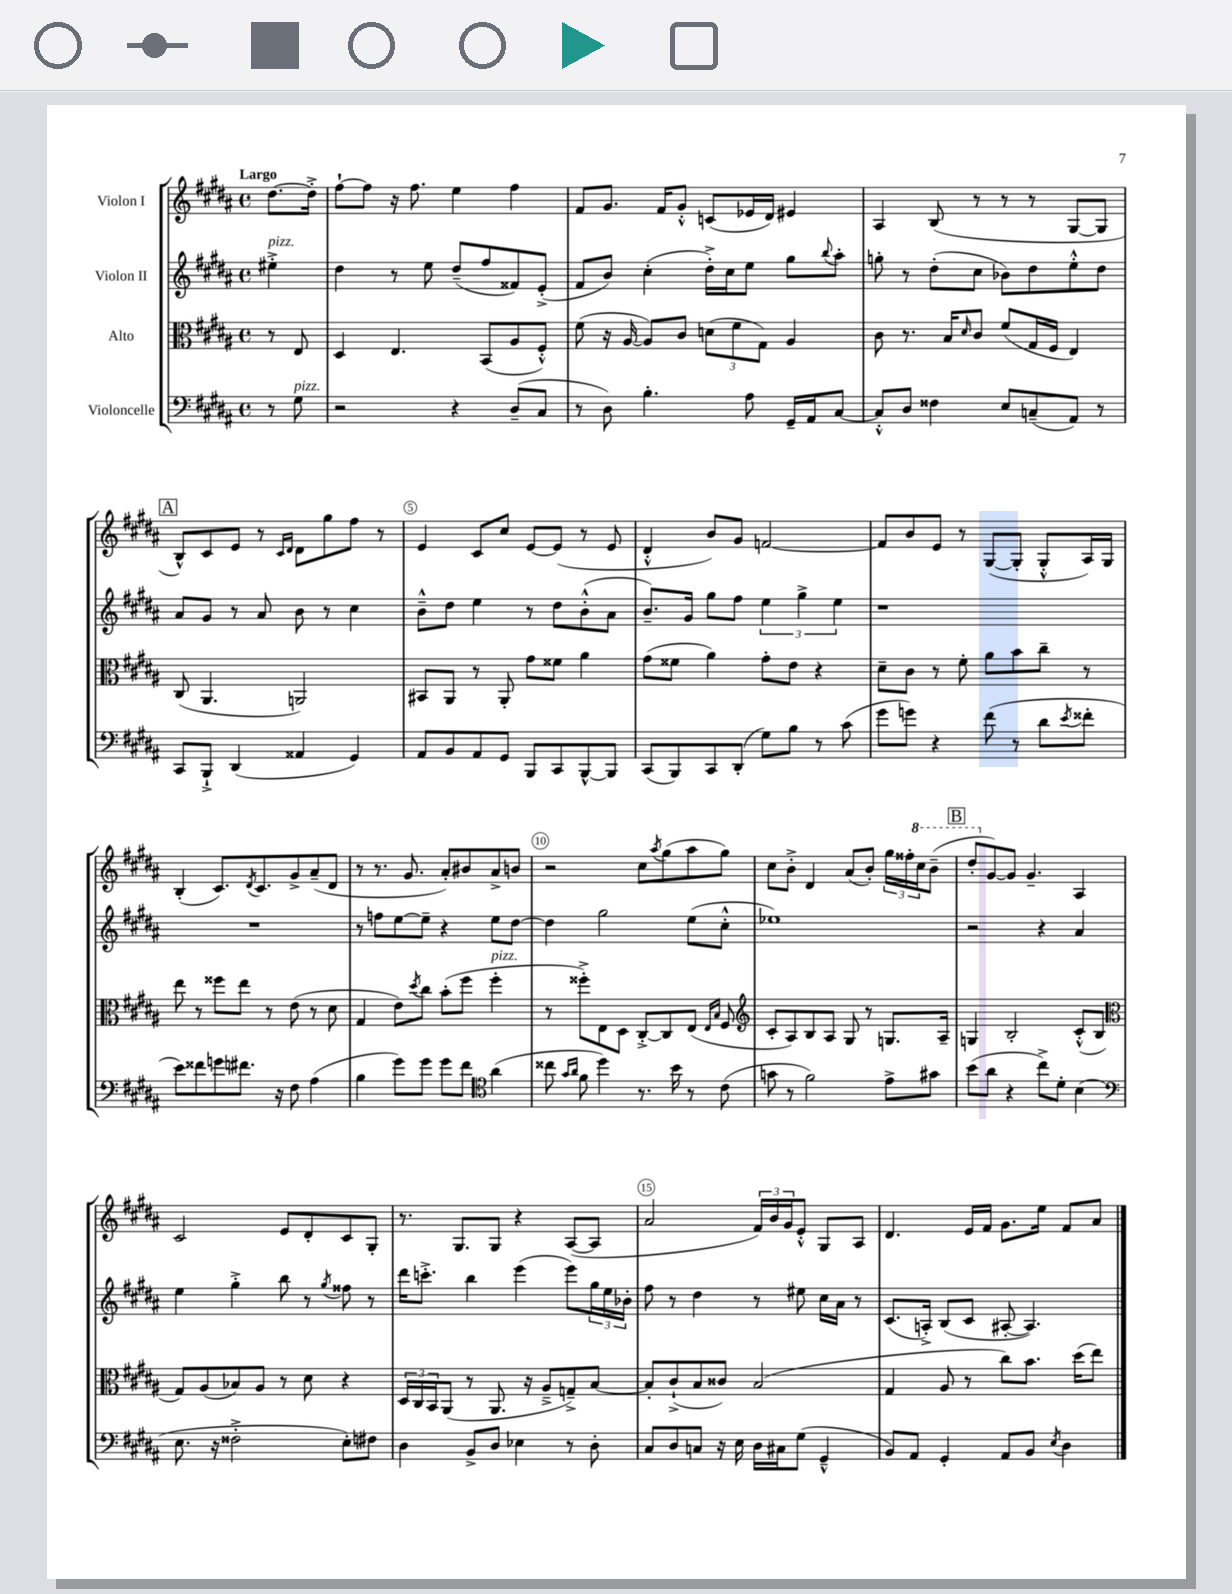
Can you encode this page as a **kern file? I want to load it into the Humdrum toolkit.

**kern	**kern	**kern	**kern
*staff4	*staff3	*staff2	*staff1
*clefF4	*clefC3	*clefG2	*clefG2
*k[f#c#g#d#a#]	*k[f#c#g#d#a#]	*k[f#c#g#d#a#]	*k[f#c#g#d#a#]
*M4/4	*M4/4	*M4/4	*M4/4
*met(c)	*met(c)	*met(c)	*met(c)
8r	8r	4ee#'^\	[8.dd#\L
8G#\	8E/	.	.
.	.	.	16dd#'^\]Jk
=	=	=	=
2r	4D#/	4dd#\	[8ff#`\L
.	.	.	8ff#\]J
.	4.E/	8r	16r
.	.	.	8.ff#\
.	.	8ee\	.
4r	.	(8dd#~/L	4ee\
.	(8BB/L	8ff#/	.
(8D#~/L	8A#/	8f##/)	4ff#\
8C#/J	8F#'^^/J)	(8e'^/J	.
=	=	=	=
8r	(8f#\	8f#/L	8f#/L
8D#\)	16r	8b/J)	8.g#/J
.	[16A#/	.	.
4.B'\	8A#/]L)	(4cc#'\	.
.	.	.	16f#/LK
.	8c#/J	.	8g#'^^/J
.	(12d\L	16dd#'^\LL)	(8c/L
.	.	16cc#\J	.
.	12f#\	.	.
8A#\	.	8ee\J	16e-/L
.	12G#\J)	.	.
.	.	.	16d#/JJ)
16GG#~/LL	4A#/	8gg#\L	4e#/
16AA#/J	.	.	.
.	.	8qqbb/	.
[8C#/J	.	8aa#'\J	.
=	=	=	=
8C#'^^/]L	8c#\	8gg'\	4A#/
8D#/J	8.r	8r	.
4F##\	.	(8dd#'\L	(8B/
.	16B/LK	.	.
.	16qqd#/	.	.
.	8c#/J	8cc#\J	8r
8E/L	(8f#/L	8b-\L)	8r
(8C~/	16G#/L	8dd#\	8r
.	16F#/JJ	.	.
8AA#/J)	4E/)	8ee'^^\	[8G#/L
8r	.	8dd#\J	8G#/]J
=	=	=	=
8CC#/L	(8C#/	8a#/L	8B^^/L)
8BBB`^/J	4.AA#/	8g#/J	8c#/
(4DD#/	.	8r	8e/J
.	.	8a#/	8r
.	.	.	16qqc#/LL
.	.	.	16qqd#/JJ
4AA##/	2AA/)	8b\	8d#\L
.	.	8r	8gg#\
4GG#/)	.	4cc#\	8ff#\J
.	.	.	8r
=	=	=	=
8AA#/L	8BB#/L	8b~^^\L	4e/
8BB/	8AA#/J	8dd#\J	.
8AA#/	8r	4ee\	8c#/L
8GG#/J	8AA#'/	.	8cc#/J
8BBB/L	8g#\L	8r	[8e/L
8CC#/	8f##\J	8dd#\L	(8e/]J
[8BBB^^/	4a#\	(8b'^^\	8r
8BBB/]J	.	8a#\J	8e/
=	=	=	=
(8CC#/L	(8g#\L	8.b~/L)	4d#'^^/
8BBB/)	8f##\J	.	.
.	.	16g#/Jk	.
8CC#/	4a#\)	8gg#\L	8b/L)
(8DD#'/J	.	8ff#\J	8g#/J
8G#\L)	8g#'\L	6ee\	[2f/
8B\J	8e\J	.	.
.	.	6gg#^\	.
8r	4r	.	.
.	.	6ee\	.
(8c#\	.	.	.
=	=	=	=
8g#\L	8d#~\L	1r	8f/]L
8g\J)	8c#\J	.	8b/
4r	8r	.	8e/J
.	8f#'\	.	8r
(8f#\	8a#\L	.	([8G#/L
8r	8b\	.	8G#'/]J
8d#\L	8cc#~\J	.	8G#'^^/L
8qe/	.	.	.
8f##'\J	8r	.	16A#/L)
.	.	.	16G#/JJ
=	=	=	=
8e\L)	8ee\	1r	(4B'/
8f##\	8r	.	.
8g\	8ff##\L	.	8.c#/L)
8.f#\J	8ee\J	.	.
.	.	.	8qd#/
.	.	.	8.c#/
.	8r	.	.
16r	.	.	.
8F#\	(8e\	.	8g#^/
(4A#\	8r	.	(8a#~/
.	8d#\	.	8d#/J
=	=	=	=
4B\	4G#/	8r	8r
.	.	8ff\L	8.r
8g#\L)	8e\L)	[8ee\	.
.	.	.	8.g#/
.	8qdd#/	.	.
8g#\J	8cc#\J	8ee~\]J	.
8g#\L	(8b'\L	4r	8a#'/L)
8f#\J	8ff#\J	.	8b#/
*clefC4	*	*	*
(4a#\	4ff#'\	8ee\L	8a#^/
.	.	[8dd#\J	8b/J
=	=	=	=
8cc##\	8r	4dd#\]	2r
16qqg#/LL	.	.	.
16qqa#/JJ	.	.	.
8f#\	8ff##'^\L)	.	.
4dd#\)	8E\	2gg#\	.
.	8D#\J	.	.
8.r	[8C#'^/L	.	8cc#\L
.	.	.	8qaa#/
.	8C#/]	.	(8gg#\
16b\	.	.	.
8r	(8E/J	(8ee\L	8aa#\
.	16qqE/LL	.	.
.	16qqB/JJ	.	.
(8c#\	8F#/	8cc#'^^\J	8gg#\J)
=	=	=	=
*	*clefG2	*	*
8g\	8c#'/L	1ee-)	8cc#\L
8r	8A#/)	.	8b'^\J
2f#\)	8B/	.	4d#/
.	8A#/J	.	.
.	8G#/	.	(8a#/L
.	8r	.	8b'/J)
8e^\L	8.G/L	.	24gg#\LL
.	.	.	24ff##'\
.	.	.	24ccc#\J
8g#\J	.	.	(8bb~\J
.	16A#~/Jk	.	.
=	=	=	=
(8b\L	4G/	2r	8ddd#'/L
8a#\J	.	.	[8g#/)
4r	2B'/	.	8g#/]J
.	.	.	4.g#~/
8cc#^\L)	.	4r	.
8d#'\J	.	.	.
(4B\	(8c#'^^/L	4a#/	4A#/
.	8B/J	.	.
=	=	=	=
*clefF4	*clefC3	*	*
8.E\	8G#/L)	4ee\	2c#/
.	(8A#/	.	.
16r	.	.	.
2F##'^\	8B-/)	4gg#'^\	.
.	8A#/J	.	.
.	8r	8bb\	8e/L
.	8d#\	8r	8d#'/
.	.	8qgg#/	.
8E'\L)	4r	8ff##\	8c#/
8F#\J	.	8r	8G#'/J
=	=	=	=
4D#\	24D#/LL	16ddd#\LK	8.r
.	24C#/	.	.
.	.	8.ccc'^\J	.
.	24BB/J	.	.
.	(8AA#/J	.	.
.	.	.	8.G#/L
8BB^/L	8r	4bb\	.
8D#/J	8.AA#/	.	8G#/J
4E-\	.	(4eee\	4r
.	16r	.	.
.	8A#~^/L	.	.
8r	8G~^/)	8eee\L)	([8A#/L
8D#'\	[8B/J	24gg#\L	8A#/]J
.	.	24ee\	.
.	.	24b-'\JJ	.
=	=	=	=
8C#/L	8B'/]L	8ff#\	2a#/
8D#/	(8c#`^/	8r	.
8C/J	8B/	4dd#\	.
16r	8c##/J)	.	.
16E\	.	.	.
16D#\LL	(2B/	8r	24f#/LL)
.	.	.	24b/
16C#\J	.	.	.
.	.	.	24g#/J
(8G#\J	.	8ee#\	8e'^^/J
4GG#~^^/	.	16cc#\LL	8G#/L
.	.	16a#\JJ	.
.	.	8r	8A#/J
=	=	=	=
8BB/L)	4G#/	(8.c#/L	4.d#/
8AA#/J	.	.	.
.	.	16A'^/Jk)	.
4GG#'/	8A#/	(8B/L	.
.	8r	8c#/J	16e/LL
.	.	.	16f#/JJ
8AA#/L	8cc#\L)	[8A#'/	8.g#\L
8BB/J	8.b\J	4.A#/])	.
.	.	.	16ee\Jk
8qE/	.	.	.
4D#\	.	.	8f#/L
.	(16dd#\LK	.	.
.	8ee\J)	.	8a#/J
==	==	==	==
*-	*-	*-	*-
